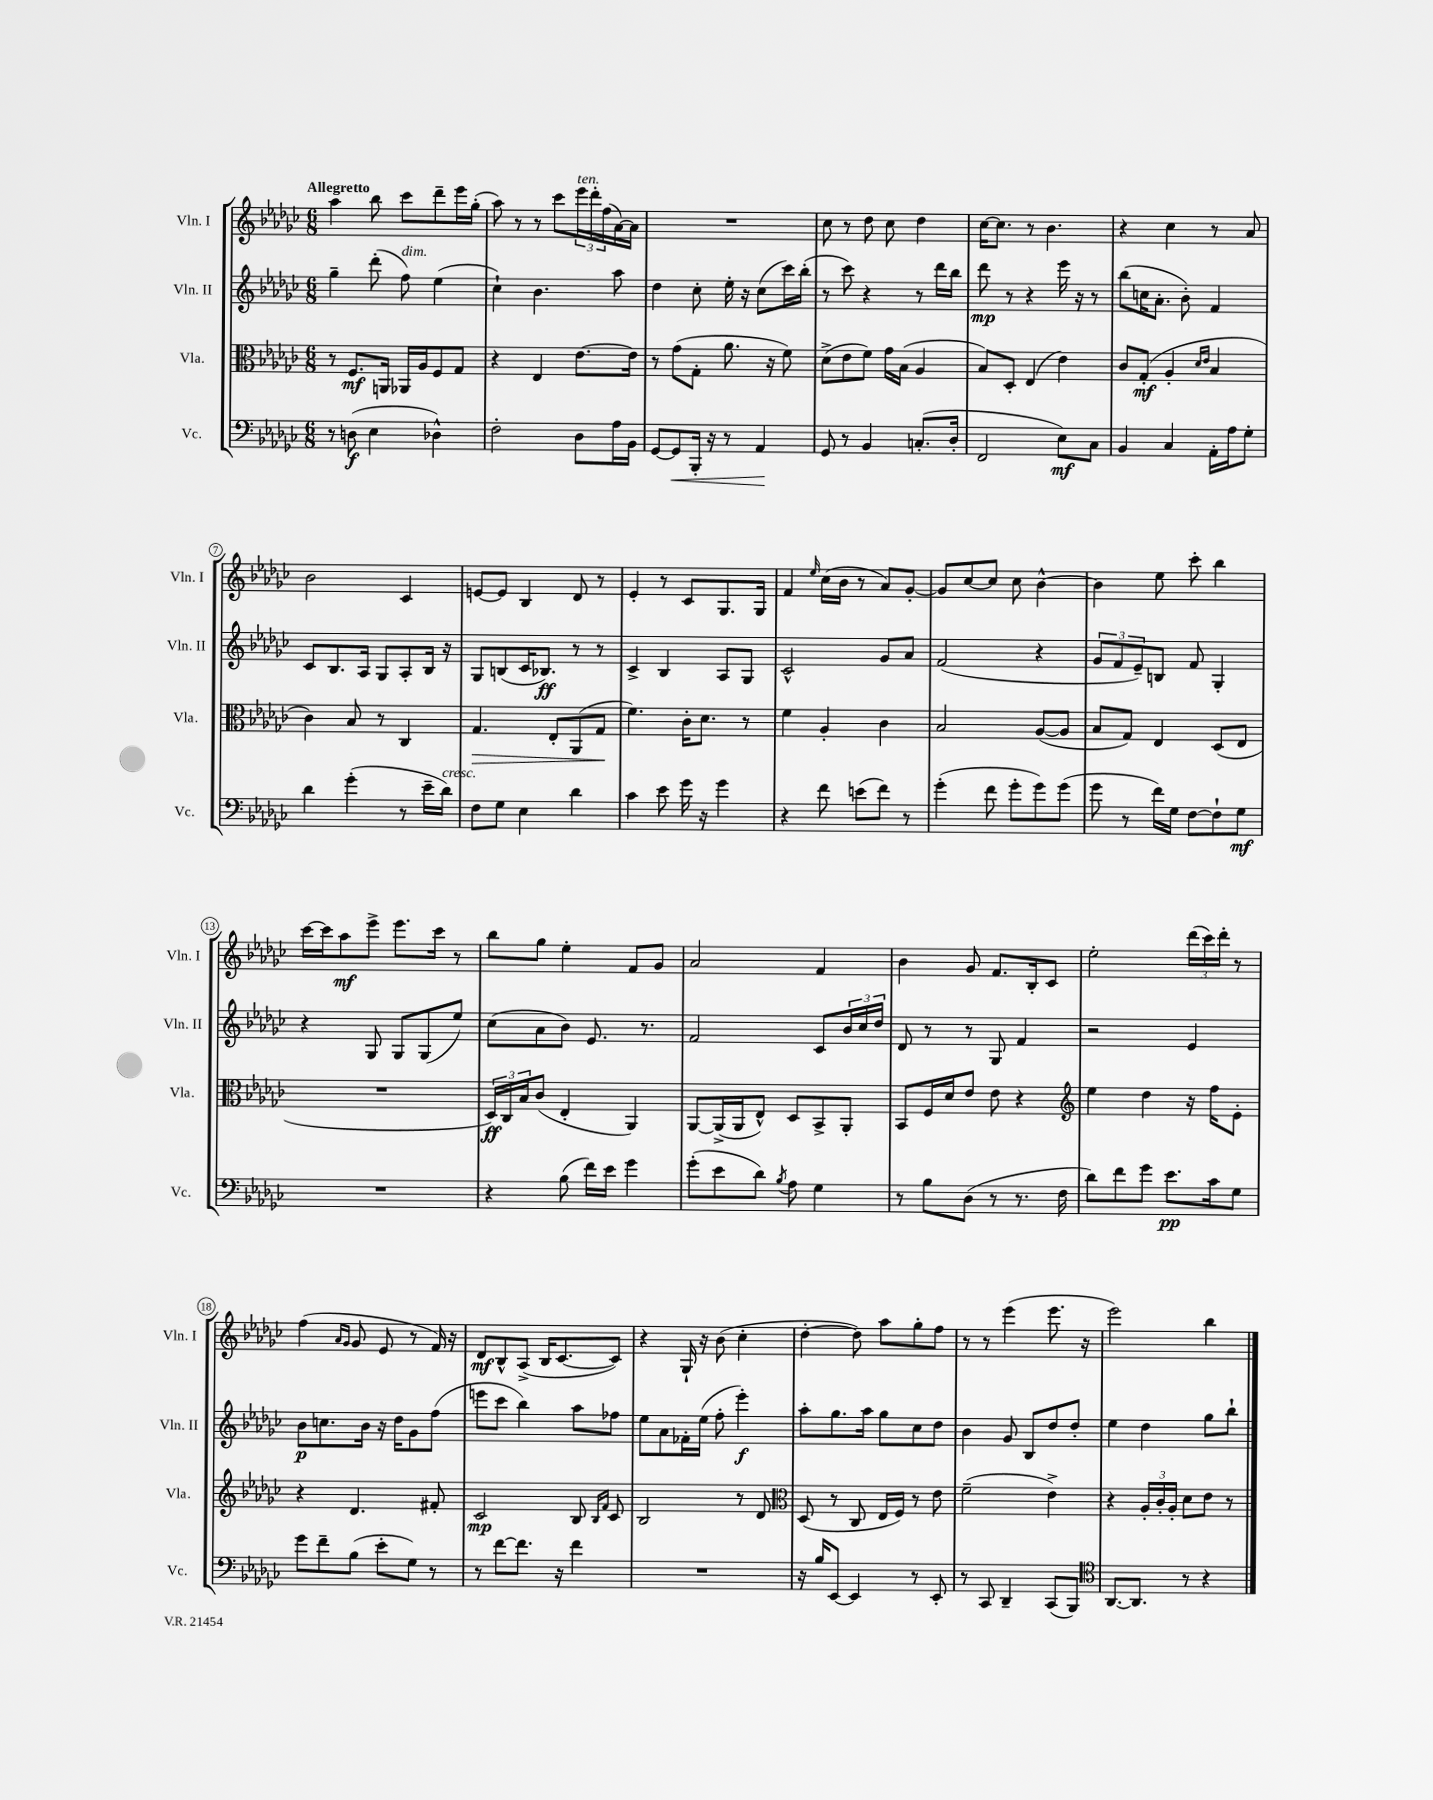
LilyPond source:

<<
\new StaffGroup <<
\new Staff = "s0" \with { instrumentName = "Vln. I" shortInstrumentName = "Vln. I" } {
    \clef treble \key ges \major \numericTimeSignature \time 6/8 \tempo "Allegretto"
    aes''4 bes''8 ces'''8 des'''8-- ees'''16 ges''16-.( |
    aes''8) r8 r8 ces'''8 \tuplet 3/2 { ees'''16^\markup { \italic "ten." } des'''16-. f''16( } aes'16~) aes'16 |
    R2. |
    ces''8 r8 des''8 ces''8 des''4 |
    ces''16~ ces''8. r8 bes'4. |
    r4 ces''4 r8 aes'8 |
    bes'2 ces'4 |
    e'8~ e'8 bes4 des'8 r8 |
    ees'4-. r8 ces'8 ges8. ges16 |
    f'4 \grace { ees''16 } ces''16( bes'16 r8 aes'8) ges'8~-. |
    ges'8 ces''8~ ces''8 ces''8 bes'4~-^ |
    bes'4 ees''8 ces'''8-. bes''4 |
    ces'''16~ ces'''16 aes''8\mf ees'''8-> ees'''8. ces'''16 r8 |
    bes''8 ges''8 ees''4-. f'8 ges'8 |
    aes'2 f'4 |
    bes'4 ges'8 f'8. bes16-. ces'8 |
    ees''2-. \tuplet 3/2 { des'''16( ces'''16) des'''16-. } r8 |
    f''4( \grace { aes'16 ges'16 } ges'8 ees'8 r8 f'16) r16 |
    des'8\mf bes8-^ aes8->( bes16 ces'8.~ ces'8) |
    r4 ges16-! r16 bes'8( ces''4-. |
    des''4~-. des''8) aes''8 ges''8-. f''8 |
    r8 r8 ees'''4( ees'''8. r16 |
    ees'''2) bes''4 \bar "|." |
}
\new Staff = "s1" \with { instrumentName = "Vln. II" shortInstrumentName = "Vln. II" } {
    \clef treble \key ges \major \numericTimeSignature \time 6/8
    ges''4-- des'''8-.( f''8^\markup { \italic "dim." }) ees''4( |
    ces''4-!) bes'4. aes''8 |
    des''4 ces''8-. ees''16-. r16 ces''8( ces'''16) bes''16-.( |
    r8 ces'''8) r4 r8 des'''16 bes''16 |
    des'''8\mp r8 r4 ees'''16 r16 r8 |
    bes''8( c''16 aes'8.-. bes'8-.) f'4 |
    ces'8 bes8. aes16 ges8 aes8-. bes16 r16 |
    ges8 b8( ces'16 bes8.\ff) r8 r8 |
    ces'4-> bes4 aes8 ges8 |
    ces'2-^ ges'8 aes'8 |
    f'2( r4 |
    \tuplet 3/2 { ges'8 f'8 ees'8--) } b8 f'8 ges4-. |
    r4 ges8 ges8 ges8( ees''8) |
    ces''8( aes'8 bes'8) ees'8. r8. |
    f'2 ces'8 \tuplet 3/2 { bes'16 ces''16 des''16 } |
    des'8 r8 r8 ges8 f'4 |
    r2 ees'4 |
    bes'8\p c''8. bes'16 r16 des''16 ges'8 f''8( |
    e'''8 ces'''8 bes''4) aes''8 fes''8 |
    ees''8 aes'8 fes'16-. ees''16( f''8-. ees'''4-.\f) |
    aes''8-. ges''8. aes''16 ges''8 ces''8 des''8 |
    bes'4 ges'8 bes8 des''8 des''8-. |
    ees''4 des''4 ges''8 bes''8-! \bar "|." |
}
\new Staff = "s2" \with { instrumentName = "Vla." shortInstrumentName = "Vla." } {
    \clef alto \key ges \major \numericTimeSignature \time 6/8
    r8 f8.\mf a,16 aes,16 aes16 f8 ges8 |
    r4 ees4 ees'8.~ ees'16 |
    r8 ges'8( ges8-. aes'8. r16 f'8) |
    des'8->( ees'8 f'8) ges'16 bes16( aes4 |
    bes8) des8-. ees4( ees'4) |
    ces'8 ges8-.\mf( aes4-. \grace { des'16 ees'16 } bes4 |
    ces'4) bes8 r8 ces4 |
    ges4.\> ees8-. aes,8( ges8\! |
    f'4.) ces'16-. des'8. r8 |
    f'4 aes4-. ces'4 |
    bes2 aes8~( aes8 |
    bes8 ges8) ees4 des8( ees8 |
    R2. |
    \tuplet 3/2 { des16\ff) ces16 bes16 } ces'8( ees4-. aes,4) |
    aes,8~ aes,16->( aes,16 ees8-^) des8 bes,8-> aes,8-. |
    bes,8 f16 des'16 ees'8 ees'8 r4 |
    \clef treble ees''4 des''4 r16 f''16 ees'8-. |
    r4 des'4. fis'8-. |
    ces'2\mp bes8 \grace { bes16 f'16 } ces'8 |
    bes2 r8 des'8 |
    \clef alto des8( r8 ces8 ees16 f16) r8 ees'8 |
    f'2--( ees'4->) |
    r4 \tuplet 3/2 { aes16-. ces'16-. aes16-. } des'8 ees'8 r8 \bar "|." |
}
\new Staff = "s3" \with { instrumentName = "Vc." shortInstrumentName = "Vc." } {
    \clef bass \key ges \major \numericTimeSignature \time 6/8
    r8 d8\f( ees4 des4-^) |
    f2-. des8 aes16 bes,16 |
    ges,8~ ges,8\< bes,,16-. r16 r8 aes,4\! |
    ges,8 r8 bes,4 c8.-.( des16-. |
    f,2 ees8\mf) ces8 |
    bes,4 ces4 aes,16-. aes16 ges8-. |
    des'4 ges'4-.( r8 ees'16-- des'16^\markup { \italic "cresc." }) |
    f8 ges8 ees4 des'4 |
    ces'4 ees'8 ges'16 r16 ges'4 |
    r4 f'8 e'8( f'8) r8 |
    ges'4-.( f'8 ges'8-. ges'8) ges'8( |
    ges'8 r8 f'16) ges16 f8~ f8-! ges8\mf |
    R2. |
    r4 bes8( f'16) ees'16 ges'4 |
    ges'8-.( ees'8 des'8) \acciaccatura { bes8 } aes8 ges4 |
    r8 bes8 des8( r8 r8. f16 |
    des'8) f'8 ges'8 ees'8.\pp ces'16 ges8 |
    ges'8 f'8-- bes8( ees'8-. ges8) r8 |
    r8 f'8~ f'8. r16 f'4 |
    R2. |
    r16 bes16 ees,8~ ees,4 r8 ees,8-. |
    r8 ces,8 des,4-- ces,8( bes,,8) |
    \clef tenor aes,8.~ aes,8. r8 r4 \bar "|." |
}
>>
>>
\layout { \context { \Score \override BarNumber.stencil = #(make-stencil-circler 0.1 0.3 ly:text-interface::print) } }
